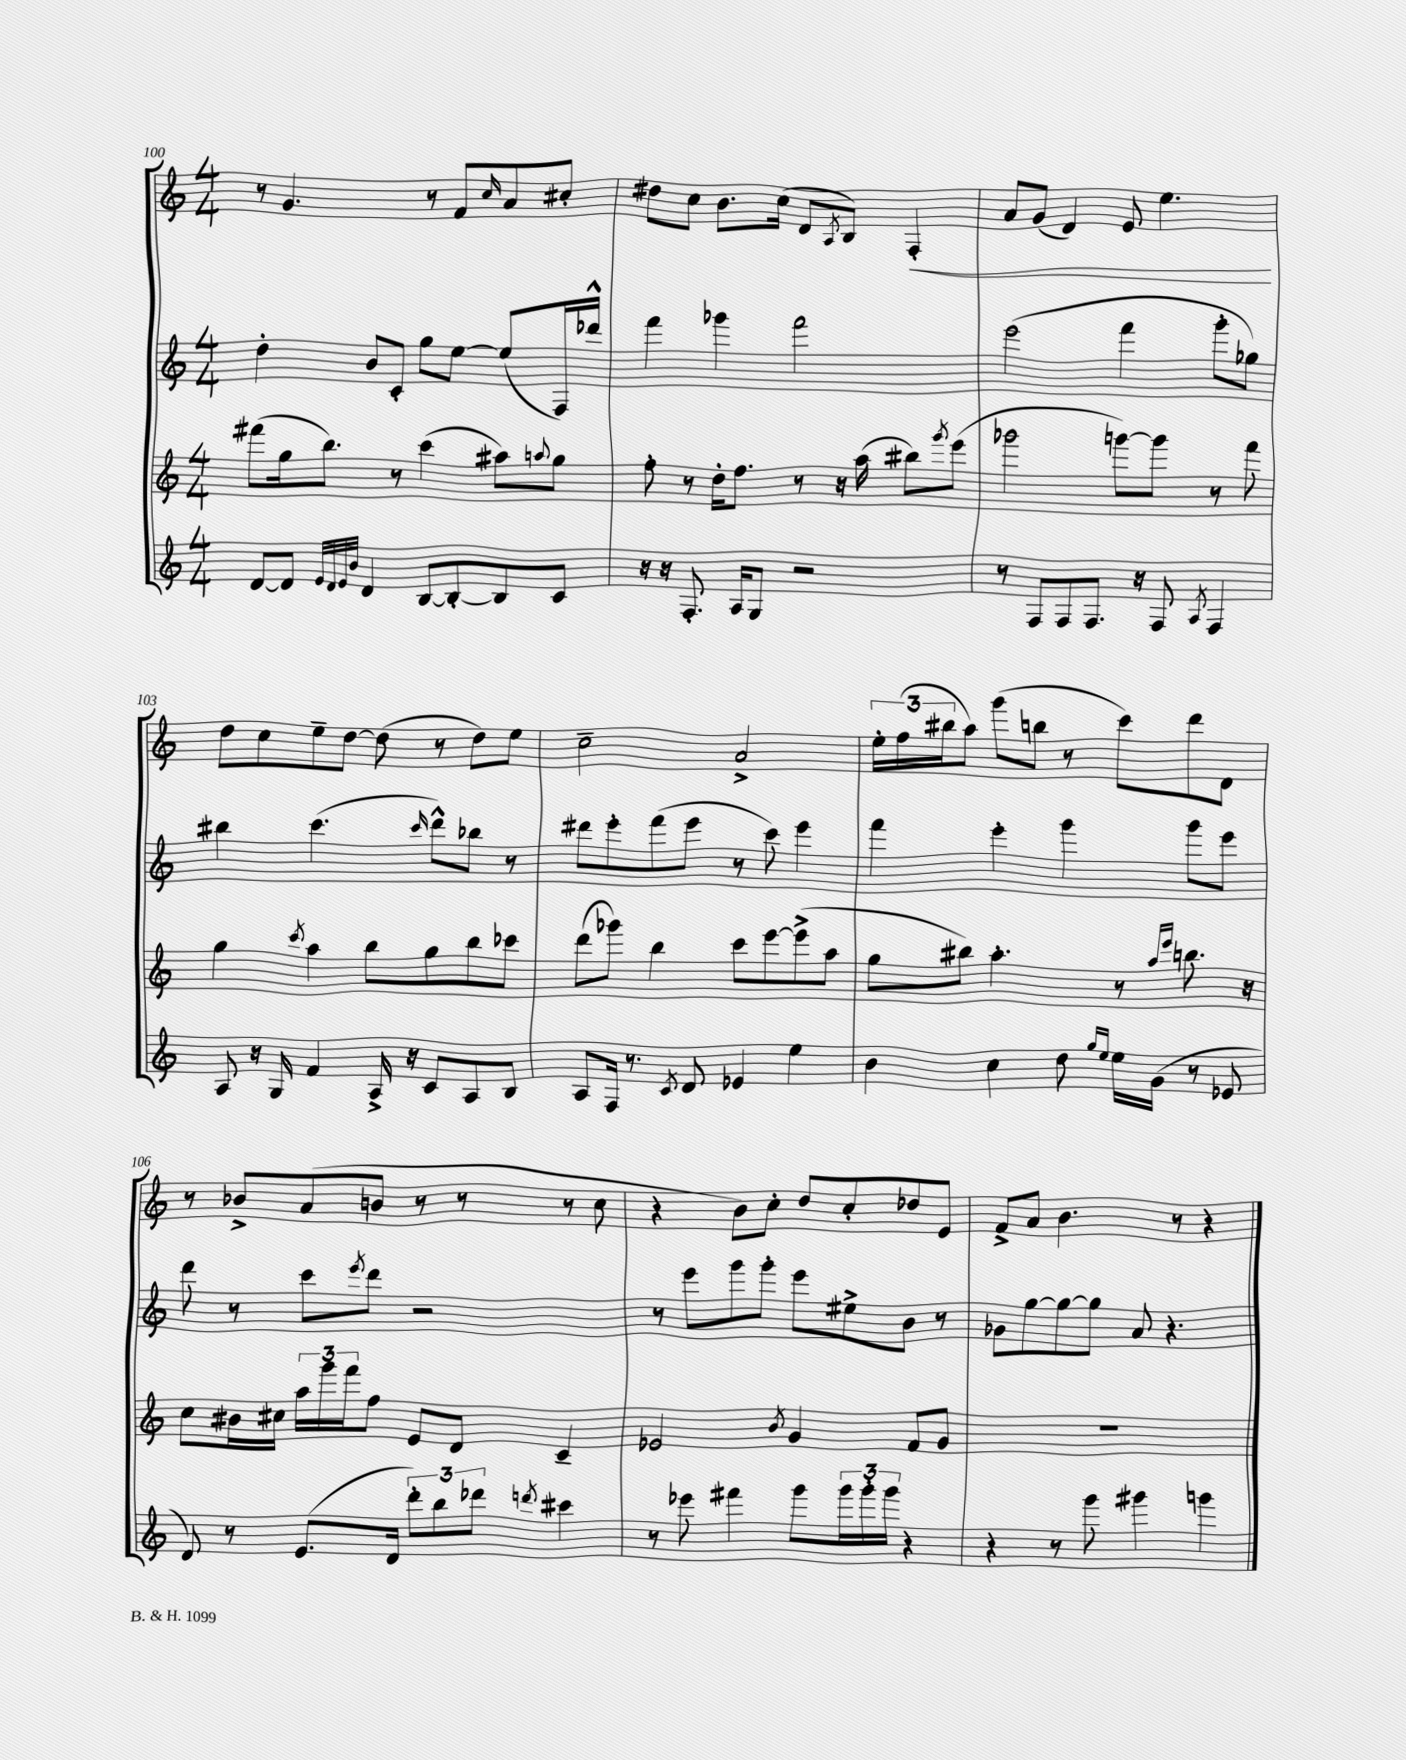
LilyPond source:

<<
\new StaffGroup <<
\new Staff = "s0" {
    \clef treble \key c \major \numericTimeSignature \time 4/4
    r8 g'4. r8 f'8 \grace { c''16 } a'8 cis''8-. |
    dis''8 c''8 b'8. c''16( d'8 \acciaccatura { a8 } b8) f4-.\< |
    a'8 g'8( d'4) e'8 e''4.\! |
    d''8 c''8 e''8-- d''8~ d''8( r8 d''8) e''8 |
    c''2-- a'2-> |
    \tuplet 3/2 { e''16-. f''16( bis''16 } a''8) g'''8( b''8 r8 c'''8) d'''8 d'8 |
    r8 bes'8-> a'8( b'8 r8 r8 r8 c''8 |
    r4 b'8) c''8-. d''8 c''8-. des''8 e'8 |
    f'8-> a'8 b'4. r8 r4 \bar "|." |
}
\new Staff = "s1" {
    \clef treble \key c \major \numericTimeSignature \time 4/4
    d''4-. b'8 c'8-. g''8 e''8~ e''8( f16) des'''16-^ |
    f'''4 ges'''4 f'''2 |
    e'''2( f'''4 g'''8-. ges''8) |
    bis''4 c'''4.( \grace { c'''16 } d'''8-^) bes''8 r8 |
    dis'''8 e'''8-. f'''8( e'''8 r8 c'''8) e'''4 |
    f'''4 e'''4-. g'''4 g'''8 e'''8 |
    d'''8 r8 c'''8 \acciaccatura { e'''8 } d'''8 r2 |
    r8 e'''8 g'''8 g'''8-. e'''8 eis''8-> b'8 r8 |
    ges'8 g''8~ g''8~ g''8 a'8 r4. \bar "|." |
}
\new Staff = "s2" {
    \clef treble \key c \major \numericTimeSignature \time 4/4
    fis'''8( g''16 b''8.) r8 c'''4( ais''8) \appoggiatura { a''8 } g''8 |
    f''8-. r8 d''16-. f''8. r8 r16 a''16( bis''8) \acciaccatura { g'''8 } e'''8( |
    ges'''2 g'''8~) g'''8 r8 f'''8 |
    g''4 \acciaccatura { c'''8 } a''4 b''8 g''8 b''8 ces'''8 |
    d'''8( ges'''8) b''4 c'''8 e'''8~ e'''8->( a''8 |
    g''8 bis''8) a''4.-. r8 \grace { a''16 e'''16 } b''8. r16 |
    c''8 bis'16 cis''16 \tuplet 3/2 { a''16 g'''16 f'''16 } f''8 e'8 d'8 c'4-- |
    ees'2 \acciaccatura { b'8 } g'4 f'8 g'8 |
    R1 \bar "|." |
}
\new Staff = "s3" {
    \clef treble \key c \major \numericTimeSignature \time 4/4
    d'8~ d'8 \grace { e'32 d'32 e'32 b'32 } d'4 b8~ b8~-. b8 c'8 |
    r16 r16 f8.-. a16 g8 r2 |
    r8 f8 f8 f8. r16 f8 \acciaccatura { a8 } f4 |
    a8 r16 g16 f'4 a16-> r16 c'8 a8 b8 |
    a8 f16 r8. \acciaccatura { c'8 } d'8 ees'4 e''4 |
    b'4 c''4 d''8 \grace { g''16 e''16 } e''16 g'16( r8 ees'8 |
    d'8) r8 e'8.( d'16 \tuplet 3/2 { d'''8-.) b''8 des'''8 } \acciaccatura { d'''8 } cis'''4 |
    r8 ees'''8 fis'''4 g'''8 \tuplet 3/2 { g'''16 g'''16-. g'''16 } r4 |
    r4 r8 g'''8 gis'''4 g'''4 \bar "|." |
}
>>
>>
\layout { \context { \Score currentBarNumber = #100 } }
